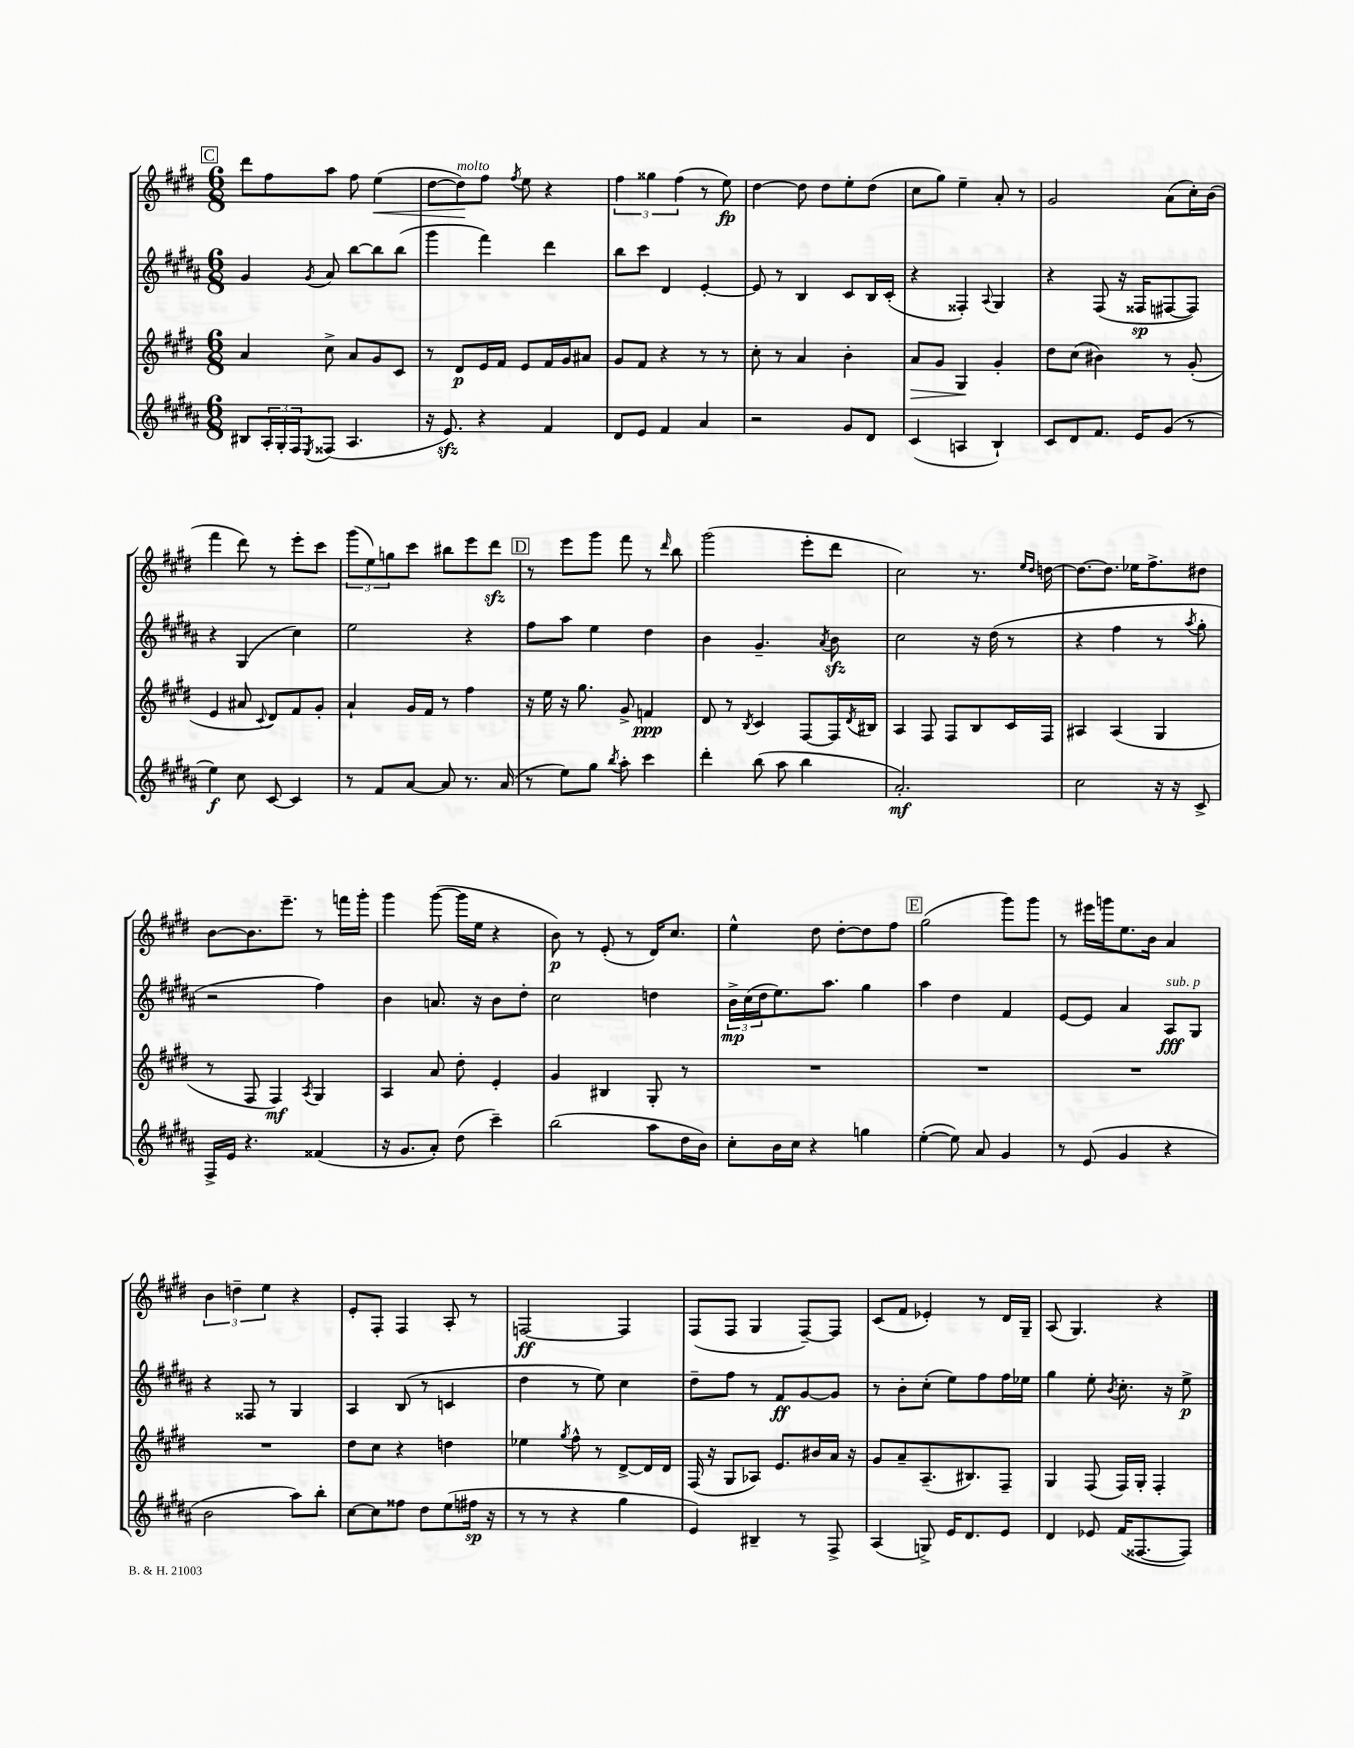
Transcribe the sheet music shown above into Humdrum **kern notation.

**kern	**kern	**kern	**kern
*staff4	*staff3	*staff2	*staff1
*clefG2	*clefG2	*clefG2	*clefG2
*k[f#c#g#d#a#]	*k[f#c#g#d#]	*k[f#c#g#d#a#]	*k[f#c#g#d#]
*M6/8	*M6/8	*M6/8	*M6/8
8B#	4a	4g#	8ddd#
24A#'	.	.	8ff#
24G#'	.	.	.
24F#	.	.	.
8qE	.	8qg#	.
(8F##	8cc#^	8a#	8aa
4.A#	8a	[8bb	8ff#
.	8g#	8bb]	(4ee
.	8c#	(8bb	.
=	=	=	=
16r	8r	4ggg#	[8dd#
8.e)	.	.	.
.	8d#	.	8dd#])
4r	16e	4fff#)	8ff#
.	16f#	.	.
.	.	.	8qff#
.	8e	.	8ee
4f#	16f#	4ddd#	4r
.	16g#	.	.
.	8a#	.	.
=	=	=	=
8d#	8g#	8bb	6ff#
8e	8f#	8ccc#	.
.	.	.	6gg##
4f#	4r	4d#	.
.	.	.	(6ff#
4a#	8r	[4e'	8r
.	8r	.	8ee)
=	=	=	=
2r	8cc#'	8e]	[4dd#
.	8r	8r	.
.	4a	4B	8dd#]
.	.	.	8dd#
8g#	4b'	8c#	8ee'
8d#	.	16B	(8dd#
.	.	(16c#'	.
=	=	=	=
(4c#	8a	4r	8cc#
.	8g#	.	8gg#)
4A	4G#	4F##')	4ee~
.	.	8qqA#	.
4B`)	4g#'	4G#	8a'
.	.	.	8r
=	=	=	=
8c#	8dd#	4r	2g#
8d#	(8cc#	.	.
8.f#	4b#)	(8F#	.
.	.	16r	.
16e	.	16F##	.
(8g#	8r	[8F#	(8a
8r	(8g#'	8F#])	16cc#')
.	.	.	(16b
=	=	=	=
4ee)	4e	4r	4fff#
8cc#	8a#	(4G#	8ddd#)
.	8qqc#	.	.
[8c#	8d#)	.	8r
4c#]	8f#	4cc#)	8eee'
.	8g#'	.	8ccc#
=	=	=	=
8r	4a`	2ee	(12ggg#
.	.	.	12ee)
8f#	.	.	.
.	.	.	12gg
[8a#	16g#	.	8ccc#
.	16f#	.	.
8a#]	8r	.	8bb#
8.r	4ff#	4r	8eee
.	.	.	8ddd#
(16a#	.	.	.
=	=	=	=
8r	16r	8ff#	8r
.	16ee	.	.
8ee)	16r	8aa#	8eee
.	8.gg#	.	.
8gg#	.	4ee	8ggg#
8qbb	.	.	.
8aa#'	8g#^	.	8fff#
4ccc#	4f	4dd#	8r
.	.	.	16qqddd#
.	.	.	8bb
=	=	=	=
4ddd#'	8d#	4b	(2ggg#
.	8r	.	.
.	8qB	.	.
(8bb	4c#	4.g#~	.
8aa#	.	.	.
4bb	[8F#	.	8eee'
.	.	8qa#	.
.	16F#]	8b	8ddd#
.	8qd#	.	.
.	16B#	.	.
=	=	=	=
2.a#')	4A	2cc#	2cc#)
.	8F#	.	.
.	8F#	.	.
.	8B	16r	8.r
.	.	(16dd#	.
.	16c#	8r	.
.	.	.	16qqee
.	.	.	16qqdd#
.	16F#	.	[16dd
=	=	=	=
2cc#	4A#	4r	8.dd_
.	.	.	8.dd]
.	(4A#	4ff#	.
.	.	.	16ee-
.	.	.	8.ff#^
16r	4G#	8r	.
16r	.	.	.
.	.	8qaa#	.
8c#^	.	8gg#'	8dd#
=	=	=	=
16F#^	8r	2r	[8b
16e	.	.	.
4.r	8F#	.	8.b]
.	4F#)	.	.
.	.	.	8.eee~
.	8qA	.	.
(4f##	4G#	4ff#)	8r
.	.	.	16fff
.	.	.	16ggg#'
=	=	=	=
16r	4A	4b	4ggg#
8.g#	.	.	.
8a#')	8a	8.a	([8ggg#
(8dd#	8dd#'	.	16ggg#]
.	.	16r	16ee
4ccc#~)	4e'	8b	4r
.	.	8dd#'	.
=	=	=	=
(2bb	4g#	2cc#	8b)
.	.	.	8r
.	4B#	.	(8e'
.	.	.	8r
8aa#	8G#'	4dd	16d#)
.	.	.	8.cc#
16dd#	8r	.	.
16b)	.	.	.
=	=	=	=
8cc#'	2.r	24b^	4ee^^
.	.	(24cc#	.
.	.	24dd#	.
16b	.	8.ee)	.
16cc#	.	.	.
4r	.	.	8dd#
.	.	8.aa#	.
.	.	.	[8dd#'
4gg	.	4gg#	8dd#]
.	.	.	8ff#
=	=	=	=
([4ee'	2.r	4aa#	(2gg#
8ee])	.	4dd#	.
8a#	.	.	.
4g#	.	4f#	8ggg#)
.	.	.	8ggg#
=	=	=	=
8r	2.r	[8e	8r
(8e	.	8e]	16eee#
.	.	.	16ggg
4g#	.	4a#	8.ee
.	.	.	16b
4r	.	8A#	4a
.	.	8G#	.
=	=	=	=
2b	2.r	4r	6b
.	.	.	6dd~
.	.	8F##	.
.	.	.	6ee
.	.	8r	.
8aa#)	.	4G#	4r
8bb'	.	.	.
=	=	=	=
[8cc#	8dd#	4A#	8e'
8cc#]	8cc#	.	8F#'
8ff##	4r	(8B	4F#
8dd#	.	8r	.
(8ee	4dd	4c	8A'
16ff#	.	.	8r
16r	.	.	.
=	=	=	=
8r	4ee-	4dd#	[2F
8r	.	.	.
.	8qgg#	.	.
4r	8ff#^^	8r	.
.	8r	8ee)	.
4gg#	[8d#^	4cc#	4F]
.	16d#]	.	.
.	16d#	.	.
=	=	=	=
4e)	(16F#	8dd#~	(8F#
.	16r	.	.
.	8G#	8ff#	8F#
4B#~	8A-)	8r	4G#
.	8.e	8f#	.
8r	.	[8g#	[8F#~)
.	16b#	.	.
8F#^	16a	8g#]	8F#]
.	16r	.	.
=	=	=	=
(4A#	8g#	8r	(8c#
.	8a~	8b'	8f#
8G^)	(8.A~	(8cc#'	4e-')
16e	.	8ee)	.
8.d#	8.B#)	.	.
.	.	8ff#	8r
8e	8F#~	16ff#	16d#
.	.	16ee-	16G#~
=	=	=	=
4d#	4G#	4gg#	(8A
.	.	.	4.G#)
8e-	(8F#	8ee'	.
.	.	8qb	.
(16f#	16F#)	8.cc#'	.
[8.F##	16G#'	.	.
.	4F#'	.	4r
.	.	16r	.
8F##])	.	8ee^	.
==	==	==	==
*-	*-	*-	*-
